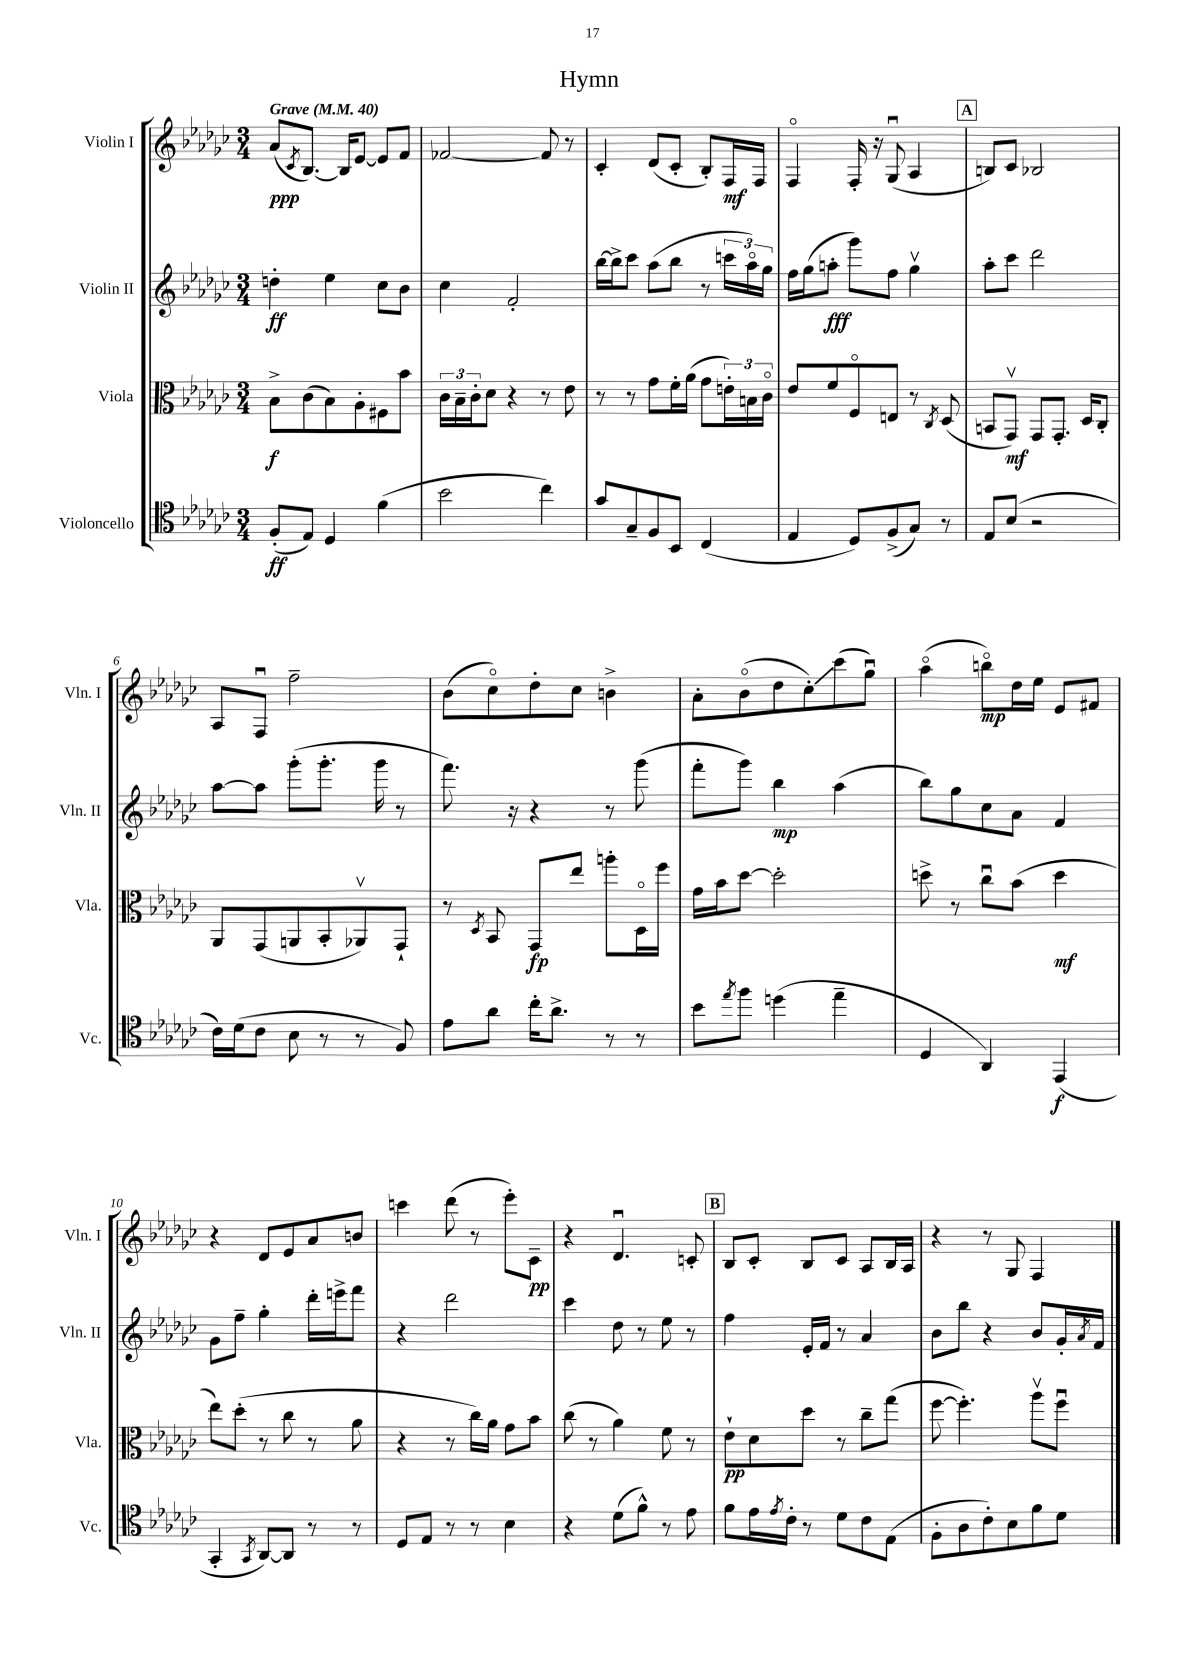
\header { title = "Hymn" }
<<
\new StaffGroup <<
\new Staff = "s0" \with { instrumentName = "Violin I" shortInstrumentName = "Vln. I" } {
    \clef treble \key ges \major \numericTimeSignature \time 3/4 \tempo "Grave" 4 = 40
    aes'8\ppp( \acciaccatura { ces'8 } bes8.~) bes16 ees'8~ ees'8 f'8 |
    fes'2~ fes'8 r8 |
    ces'4-. des'8( ces'8-. bes8-.) f16\mf f16 |
    f4\flageolet f16-. r16 ges8\downbow( aes4 |
    \mark \markup { \box "A" } b8) ces'8 bes2 |
    aes8 f8\downbow f''2-- |
    bes'8( ces''8\flageolet) des''8-. ces''8 b'4-> |
    aes'8-. bes'8\flageolet( des''8 ces''8-.\glissando) ces'''8( ges''8\downbow) |
    aes''4\flageolet( b''8\flageolet\mp) des''16 ees''16 ees'8 fis'8 |
    r4 des'8 ees'8 aes'8 b'8 |
    c'''4 des'''8( r8 ees'''8-.) ces'8--\pp |
    r4 des'4.\downbow c'8-. |
    \mark \markup { \box "B" } bes8 ces'8-. bes8 ces'8 aes8 bes16 aes16 |
    r4 r8 ges8 f4 \bar "|." |
}
\new Staff = "s1" \with { instrumentName = "Violin II" shortInstrumentName = "Vln. II" } {
    \clef treble \key ges \major \numericTimeSignature \time 3/4
    d''4-.\ff ees''4 ces''8 bes'8 |
    ces''4 f'2-. |
    bes''16~ bes''16-> ces'''8 aes''8( bes''8 r8 \tuplet 3/2 { c'''16 aes''16\flageolet) ges''16 } |
    f''16 ges''16( a''8-.\fff ges'''8) f''8 ges''4\upbow |
    \mark \markup { \box "A" } aes''8-. ces'''8 des'''2 |
    aes''8~ aes''8 ges'''8-.( ges'''8.-. ges'''16 r8 |
    f'''8.) r16 r4 r8 ges'''8( |
    f'''8-. ges'''8) bes''4\mp aes''4( |
    bes''8) ges''8 ces''8 aes'8 f'4 |
    ges'8 f''8-- ges''4-. des'''16-. e'''16-> f'''8 |
    r4 des'''2 |
    ces'''4 des''8 r8 ees''8 r8 |
    \mark \markup { \box "B" } f''4 ees'16-. f'16 r8 aes'4 |
    bes'8 bes''8 r4 bes'8 ges'16-. \acciaccatura { aes'8 } f'16 \bar "|." |
}
\new Staff = "s2" \with { instrumentName = "Viola" shortInstrumentName = "Vla." } {
    \clef alto \key ges \major \numericTimeSignature \time 3/4
    bes8->\f ces'8( bes8) aes8-. fis8 bes'8 |
    \tuplet 3/2 { ces'16 bes16-- ces'16-. } des'8 r4 r8 ees'8 |
    r8 r8 ges'8 f'16-. aes'16( ges'8 \tuplet 3/2 { e'16-.) b16 ces'16\flageolet } |
    ees'8 f'8 f8\flageolet e8 r8 \acciaccatura { ces8 } des8( |
    \mark \markup { \box "A" } b,8 ges,8\upbow\mf) ges,8 ges,8.-. des16 ces8-. |
    aes,8 ges,8( a,8 bes,8-. aes,8\upbow) ges,8-! |
    r8 \acciaccatura { des8 } bes,8 ges,8\fp ees''8 a''8-. des16\flageolet f''16 |
    ges'16 bes'16 des''8~ des''2-. |
    d''8-> r8 ces''8\downbow bes'8( d''4\mf |
    ees''8) des''8-.( r8 ces''8 r8 aes'8 |
    r4 r8 ces''16) aes'16 ges'8 bes'8 |
    ces''8( r8 aes'4) f'8 r8 |
    \mark \markup { \box "B" } ees'8-!\pp des'8 des''8 r8 ces''8-- ges''8( |
    f''8~ f''4.-.) aes''8\upbow f''8\downbow \bar "|." |
}
\new Staff = "s3" \with { instrumentName = "Violoncello" shortInstrumentName = "Vc." } {
    \clef tenor \key ges \major \numericTimeSignature \time 3/4
    f8-.\ff( ees8) des4 f'4( |
    bes'2 ces''4) |
    ges'8 ges8-- f8 bes,8 ces4( |
    ees4 des8) f8->( ges8) r8 |
    \mark \markup { \box "A" } ees8 bes8( r2 |
    ces'16) des'16( ces'8 bes8 r8 r8 f8) |
    ees'8 aes'8 ces''16-. aes'8.-> r8 r8 |
    bes'8 \acciaccatura { ees''8 } f''8 d''4( ees''4-- |
    des4 aes,4) ees,4\f( |
    ges,4-. \acciaccatura { ges,8 } aes,8~) aes,8 r8 r8 |
    des8 ees8 r8 r8 bes4 |
    r4 des'8( f'8-^) r8 ees'8 |
    \mark \markup { \box "B" } f'8 ees'16 \acciaccatura { ees'8 } ces'16-. r8 des'8 ces'8 ees8( |
    f8-. aes8 ces'8-.) bes8 f'8 des'8 \bar "|." |
}
>>
>>
